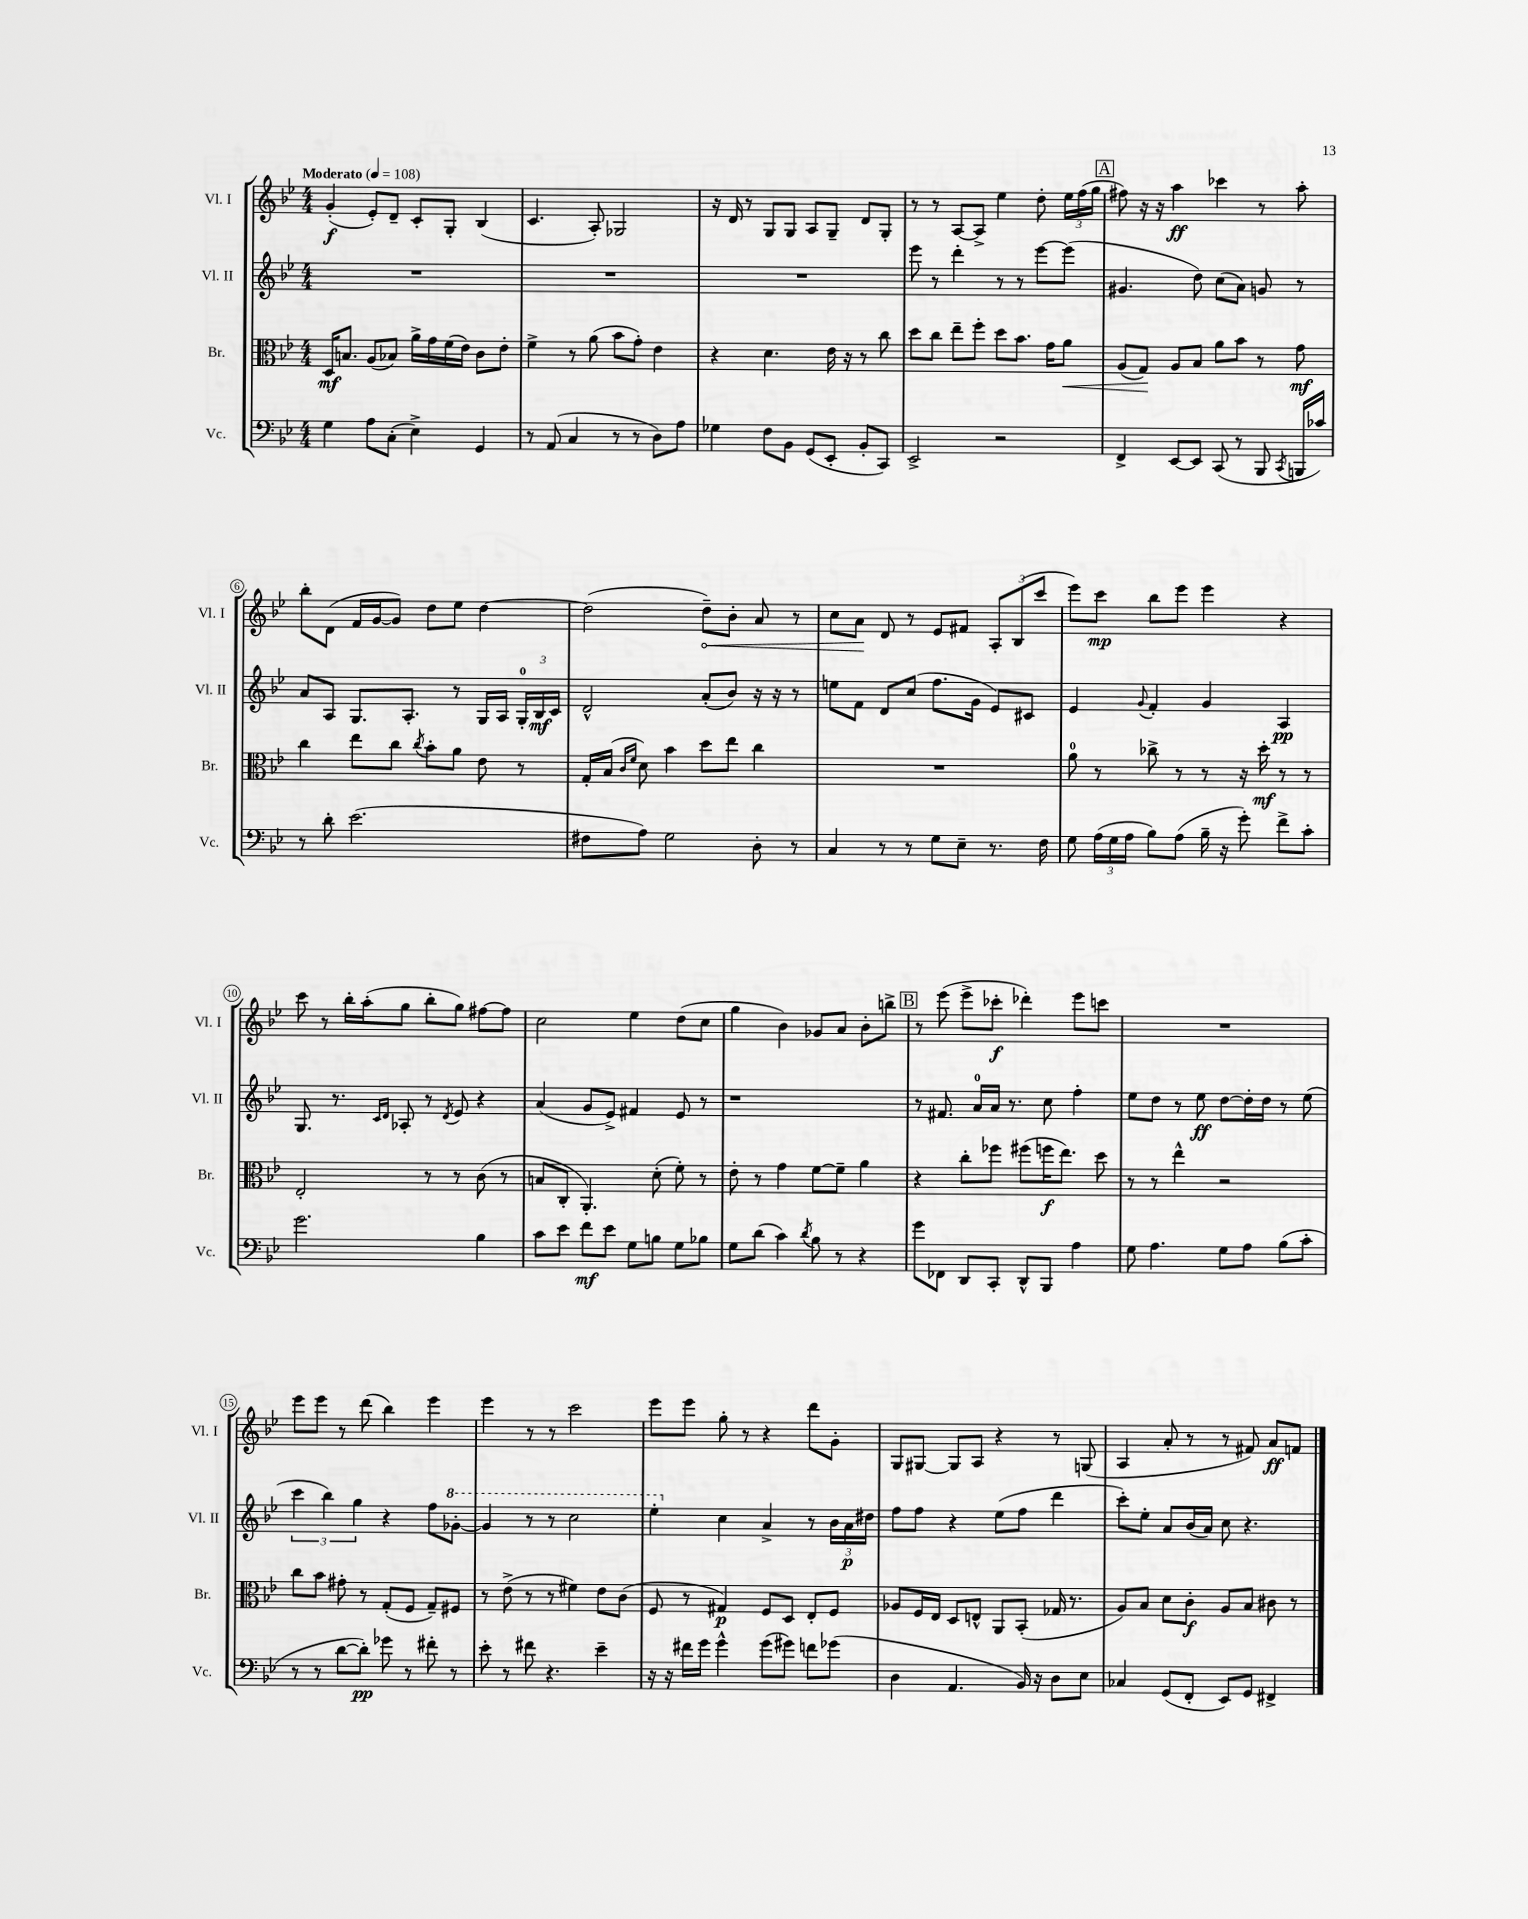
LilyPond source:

<<
\new StaffGroup <<
\new Staff = "s0" \with { instrumentName = "Vl. I" shortInstrumentName = "Vl. I" } {
    \clef treble \key bes \major \numericTimeSignature \time 4/4 \tempo "Moderato" 4 = 108
    \autoBeamOff g'4-.\f( ees'8[-.) d'8]-- c'8[-. g8]-. bes4( |
    c'4. a8-.) ges2 |
    r16 d'16 r8 g8[ g8] a8[ g8]-- d'8[ g8]-. |
    r8 r8 a8[~ a8]-> ees''4 d''8-. \tuplet 3/2 { ees''16[ f''16( g''16] } |
    \mark \markup { \box "A" } fis''8) r16 r16 a''4\ff ces'''4 r8 a''8-. |
    bes''8[-. d'8]( f'16[ g'16~ g'8]) d''8[ ees''8] d''4~ |
    d''2( \once \override Hairpin.circled-tip = ##t d''8[--\<) bes'8]-. a'8 r8 |
    c''8[ a'8]\! d'8 r8 ees'8[ fis'8] \tuplet 3/2 { a8[-. bes8( c'''8] } |
    ees'''8[) c'''8]\mp bes''8[ ees'''8] ees'''4 r4 |
    c'''8 r8 bes''16[-. a''16-.( g''8] bes''8[-. g''8]) fis''8[~ fis''8] |
    c''2 ees''4 d''8[( c''8] |
    g''4 bes'4) ges'8[ a'8] bes'8[-. b''8]-> |
    \mark \markup { \box "B" } r8 ees'''8( ees'''8[-> ces'''8]-.\f des'''4-.) ees'''8[ c'''8] |
    R1 |
    ees'''8[ ees'''8] r8 d'''8( bes''4) ees'''4 |
    ees'''4 r8 r8 c'''2 |
    ees'''8[ ees'''8] g''8-. r8 r4 d'''8[ g'8]-. |
    g8[ gis8]~ gis8[ a8] r4 r8 g8( |
    a4 a'8-. r8 r8 fis'8) a'8[\ff f'8] \bar "|." |
}
\new Staff = "s1" \with { instrumentName = "Vl. II" shortInstrumentName = "Vl. II" } {
    \clef treble \key bes \major \numericTimeSignature \time 4/4
    \autoBeamOff R1 |
    R1 |
    R1 |
    ees'''8 r8 d'''4-. r8 r8 ees'''8[~ ees'''8]( |
    \mark \markup { \box "A" } gis'4. d''8) c''8[( a'8]) g'8 r8 |
    a'8[ a8] g8.[ a8.]-. r8 g16[ a16] \tuplet 3/2 { g16[-0-. bes16\mf c'16] } |
    d'2-^ a'8[-.( bes'8]) r16 r16 r8 |
    e''8[ f'8] d'8[ c''8]( f''8.[ g'16] ees'8[) cis'8] |
    ees'4 \appoggiatura { g'8 } f'4-. g'4 a4\pp |
    g8. r8. \grace { c'16[ d'16] } aes8-. r8 \acciaccatura { d'8 } ees'8 r4 |
    a'4( g'8[ ees'8]->) fis'4 ees'8 r8 |
    r1 |
    \mark \markup { \box "B" } r8 fis'8. a'16[-0 a'16] r8. c''8 f''4-. |
    ees''8[ d''8] r8 ees''8\ff d''8[~ d''16-. d''16] r8 ees''8( |
    \tuplet 3/2 { c'''4 bes''4) g''4 } r4 f''8[ \ottava #1 ges''8]~-. |
    ges''4 r8 r8 c'''2 |
    ees'''4-. \ottava #0 c''4 a'4-> r8 \tuplet 3/2 { bes'16[ a'16\p dis''16] } |
    f''8[ f''8] r4 ees''8[( f''8] d'''4 |
    c'''8[-.) ees''8]-. a'8[ bes'16( a'16]) c''8 r4. \bar "|." |
}
\new Staff = "s2" \with { instrumentName = "Br." shortInstrumentName = "Br." } {
    \clef alto \key bes \major \numericTimeSignature \time 4/4
    \autoBeamOff d16[\mf b8.] a8[( bes8]) a'16[-> g'16 f'16( ees'16]) c'8[ ees'8]-. |
    f'4-> r8 a'8( bes'8[ g'8]-.) ees'4 |
    r4 d'4. ees'16 r16 r8 c''8 |
    d''8[ c''8] ees''8[-- f''8]-. d''8[ bes'8.] g'16[ a'8]\< |
    \mark \markup { \box "A" } a8[( g8]\!) a8[ bes8] a'8[ bes'8] r8 g'8\mf |
    c''4 ees''8[ c''8] \acciaccatura { c''8 } bes'8[-. a'8] ees'8 r8 |
    g16[-. bes16]( \grace { c'16[ f'16] } d'8) bes'4 d''8[ ees''8] c''4 |
    R1 |
    a'8-0 r8 ces''8-> r8 r8 r16 d''16-.\mf r8 r8 |
    ees2-. r8 r8 c'8( r8 |
    b8[ c8]-. a,4.-.) d'8-.( f'8-.) r8 |
    ees'8-. r8 g'4 f'8[~ f'8]-- a'4 |
    \mark \markup { \box "B" } r4 c''8[-. fes''8] fis''8[( f''16\f ees''8.]) d''8 |
    r8 r8 ees''4-^ r2 |
    c''8[ bes'8] gis'8-. r8 g8[-.( f8] g8[--) fis8] |
    r8 ees'8->( r8 r8 fis'4) ees'8[ c'8]( |
    f8 r8 gis4\p) f8[ d8] ees8[-. f8] |
    aes8[ f16 ees16] d8[ e8]-^ a,8[ bes,8]-.( ges16 r8. |
    a8[) bes8] d'8[ c'8]-.\f a8[ bes8] cis'8 r8 \bar "|." |
}
\new Staff = "s3" \with { instrumentName = "Vc." shortInstrumentName = "Vc." } {
    \clef bass \key bes \major \numericTimeSignature \time 4/4
    \autoBeamOff g4 a8[ c8]-.( ees4->) g,4 |
    r8 a,8( c4 r8 r8 d8[) a8] |
    ges4 f8[ bes,8] g,8[( ees,8]-. bes,8[-. c,8]) |
    ees,2-> r2 |
    \mark \markup { \box "A" } f,4-> ees,8[~ ees,8] c,8( r8 bes,,8 \acciaccatura { c,8 } b,,16[ ces'16]) |
    r8 d'8-. ees'2.( |
    fis8[ a8]) g2 d8-. r8 |
    c4 r8 r8 g8[ ees8]-- r8. f16 |
    g8 \tuplet 3/2 { a16[( g16 a16] } bes8[) a8]( bes16-- r16 g'8-.) f'8[-> c'8]-. |
    g'2. bes4 |
    c'8[ ees'8] f'8[\mf ees'8] g8[ b8] g8[ bes8] |
    g8[ d'8]( c'4) \acciaccatura { d'8 } bes8 r8 r4 |
    \mark \markup { \box "B" } g'8[ fes,8] d,8[ c,8]-. d,8[-^ bes,,8] a4 |
    g8 a4. g8[ a8] bes8[( c'8]-. |
    r8 r8 d'8[~ d'8]-.\pp) ges'8 r8 fis'8-. r8 |
    ees'8-. r8 fis'8 r4. ees'4-- |
    r16 r16 fis'16[ g'16] g'4-^ g'8[( gis'8]) f'8[ ges'8]( |
    d4 a,4. bes,16) r16 d8[ ees8] |
    ces4 g,8[( f,8]-. ees,8[) g,8] fis,4-> \bar "|." |
}
>>
>>
\layout { \context { \Score \override BarNumber.stencil = #(make-stencil-circler 0.1 0.3 ly:text-interface::print) } }
